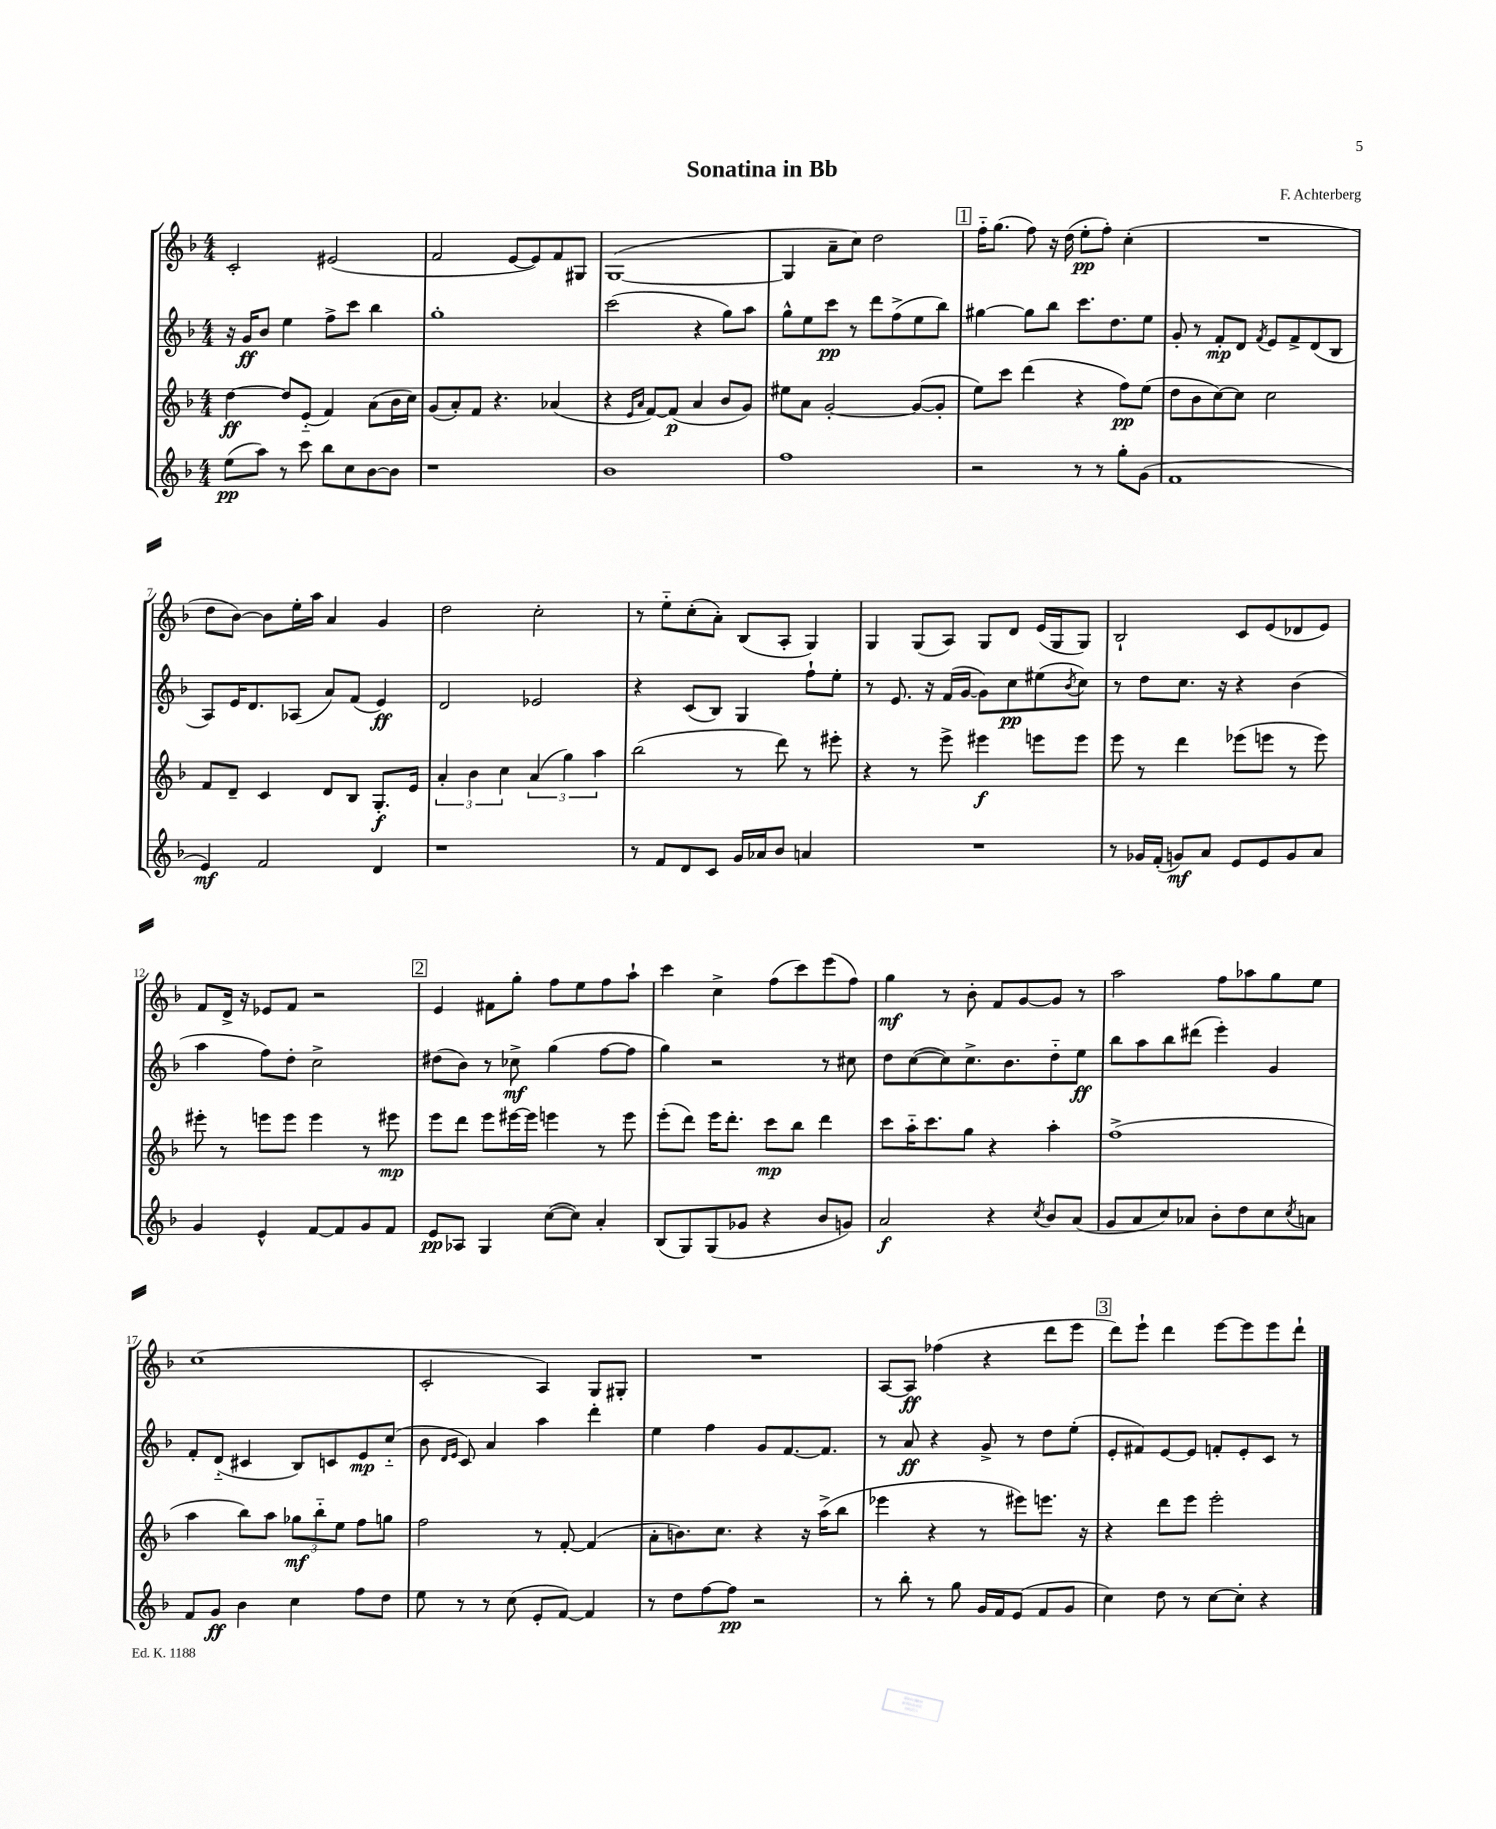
\header { title = "Sonatina in Bb" composer = "F. Achterberg" }
<<
\new StaffGroup <<
\new Staff = "s0" {
    \clef treble \key f \major \numericTimeSignature \time 4/4
    c'2-. eis'2( |
    f'2 e'8~ e'8) f'8 gis8 |
    g1~( |
    g4 a'8-- c''8) d''2 |
    \mark \markup { \box "1" } f''16-_ g''8.( f''8) r16 d''16( e''8-.\pp f''8-.) c''4-.( |
    R1 |
    d''8 bes'8~) bes'8 e''16-. a''16 a'4 g'4 |
    d''2 c''2-. |
    r8 e''8-_ c''8-.( a'8-.) bes8( a8-. g4) |
    g4 g8( a8) g8 d'8 e'16( g16 g8) |
    bes2-! c'8 e'8( des'8 e'8) |
    f'8 d'16-> r16 ees'8 f'8 r2 |
    \mark \markup { \box "2" } e'4 fis'8 g''8-. f''8 e''8 f''8 a''8-! |
    c'''4 c''4-> f''8( c'''8) e'''8( f''8) |
    g''4\mf r8 bes'8-. f'8 g'8~ g'8 r8 |
    a''2 f''8 aes''8 g''8 e''8 |
    c''1( |
    c'2-. a4) g8 gis8-. |
    R1 |
    a8~ a8\ff fes''4( r4 d'''8 e'''8 |
    \mark \markup { \box "3" } d'''8) e'''8-! d'''4 e'''8~ e'''8 e'''8 d'''8-! \bar "|." |
}
\new Staff = "s1" {
    \clef treble \key f \major \numericTimeSignature \time 4/4
    r16 g'16\ff bes'8 e''4 f''8-> c'''8 bes''4 |
    g''1-. |
    c'''2( r4 g''8) a''8 |
    g''8-^ e''8 c'''8\pp r8 d'''8 f''8->( e''8 bes''8) |
    \mark \markup { \box "1" } gis''4~ gis''8 bes''8 c'''8. d''8. e''8 |
    g'8-. r8 f'8-.\mp d'8 \acciaccatura { f'8 } e'8 f'8-> d'8( bes8 |
    a8) e'16 d'8. aes8( a'8) f'8( e'4\ff) |
    d'2 ees'2 |
    r4 c'8( bes8) g4 f''8-! e''8-. |
    r8 e'8. r16 f'16( g'16~ g'8) c''8\pp eis''8( \acciaccatura { bes'8 } c''8) |
    r8 d''8 c''8. r16 r4 bes'4( |
    a''4 f''8) d''8-. c''2-> |
    \mark \markup { \box "2" } dis''8( bes'8) r8 ces''8->\mf g''4( f''8~ f''8 |
    g''4) r2 r8 cis''8 |
    d''8 c''8~( c''8) c''8.-> bes'8. d''8-_ e''8\ff |
    bes''8 a''8 bes''8 dis'''8( e'''4-.) g'4 |
    f'8-. d'8-_( cis'4 bes8) c'8 e'8\mp c''8-_( |
    bes'8 \grace { d'16 e'16 } c'8) a'4 a''4 d'''4-. |
    e''4 f''4 g'8 f'8.~ f'8. |
    r8 a'8\ff r4 g'8-> r8 d''8 e''8-.( |
    \mark \markup { \box "3" } e'8-. fis'8) e'8~ e'8 f'8-. e'8-. c'8 r8 \bar "|." |
}
\new Staff = "s2" {
    \clef treble \key f \major \numericTimeSignature \time 4/4
    d''4~\ff d''8 e'8-_( f'4) a'8( bes'16 c''16) |
    g'8( a'8-.) f'8 r4. aes'4( |
    r4 \grace { e'16 a'16 } f'8~) f'8\p( a'4 bes'8 g'8) |
    eis''8 a'8 g'2~-. g'8~( g'8-. |
    \mark \markup { \box "1" } e''8) c'''8 d'''4( r4 f''8\pp) e''8( |
    d''8 bes'8 c''8~) c''8 c''2 |
    f'8 d'8-- c'4 d'8 bes8 g8.-.\f e'16 |
    \tuplet 3/2 { a'4-. bes'4 c''4 } \tuplet 3/2 { a'4( g''4) a''4 } |
    bes''2( r8 d'''8) r8 eis'''8-. |
    r4 r8 e'''8-> eis'''4\f e'''8 e'''8 |
    e'''8 r8 d'''4 ees'''8( e'''8 r8 e'''8) |
    eis'''8-. r8 e'''8 e'''8 e'''4 r8 eis'''8\mp |
    \mark \markup { \box "2" } e'''8 d'''8 e'''8 eis'''16~ eis'''16 e'''4 r8 e'''8 |
    e'''8-.( d'''8) e'''16 d'''8.-. c'''8\mp bes''8 d'''4 |
    c'''8 a''16-_ c'''8. g''8 r4 a''4-. |
    f''1->( |
    a''4 bes''8) a''8 \tuplet 3/2 { ges''8\mf bes''8-_ e''8 } f''8 g''8 |
    f''2 r8 f'8~-. f'4( |
    a'8-. b'8.) c''8. r4 r16 a''16->( bes''8 |
    ees'''4 r4 r8 eis'''8) e'''8. r16 |
    \mark \markup { \box "3" } r4 d'''8 e'''8 e'''2-. \bar "|." |
}
\new Staff = "s3" {
    \clef treble \key f \major \numericTimeSignature \time 4/4
    e''8\pp( a''8) r8 c'''8 bes''8 c''8 bes'8~ bes'8 |
    r1 |
    bes'1 |
    f''1 |
    \mark \markup { \box "1" } r2 r8 r8 g''8-. g'8( |
    f'1 |
    e'4\mf) f'2 d'4 |
    r1 |
    r8 f'8 d'8 c'8 g'16 aes'16 bes'8 a'4 |
    R1 |
    r8 ges'16 f'16-.( g'8\mf) a'8 e'8 e'8 g'8 a'8 |
    g'4 e'4-^ f'8~ f'8 g'8 f'8 |
    \mark \markup { \box "2" } e'8\pp aes8 g4 c''8~( c''8) a'4-. |
    bes8( g8) g8( ges'8 r4 bes'8 g'8) |
    a'2\f r4 \acciaccatura { c''8 } bes'8 a'8( |
    g'8 a'8 c''8) aes'8 bes'8-. d''8 c''8 \acciaccatura { c''8 } a'8 |
    f'8 g'8\ff bes'4 c''4 f''8 d''8 |
    e''8 r8 r8 c''8( e'8-. f'8~) f'4 |
    r8 d''8 f''8~ f''8\pp r2 |
    r8 bes''8-. r8 g''8 g'16 f'16 e'8( f'8 g'8 |
    \mark \markup { \box "3" } c''4) d''8 r8 c''8~ c''8-. r4 \bar "|." |
}
>>
>>
